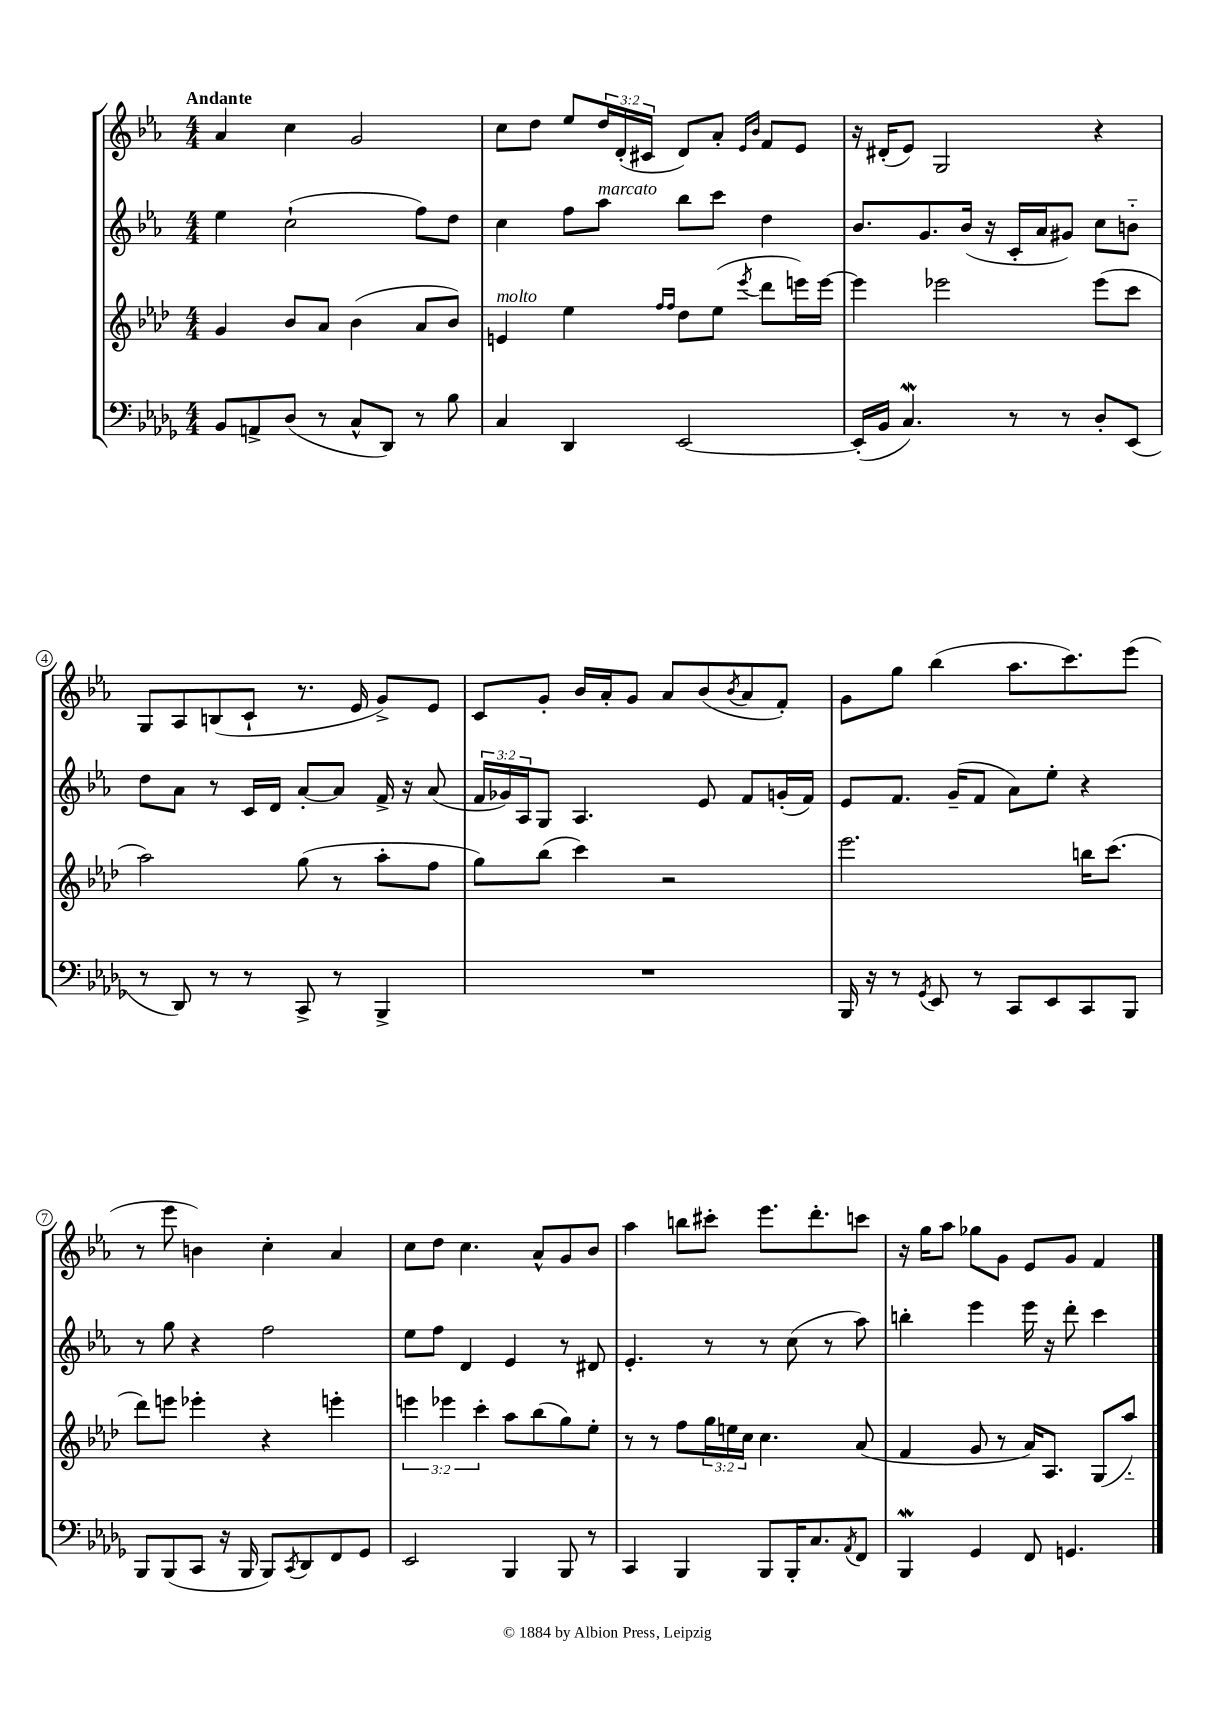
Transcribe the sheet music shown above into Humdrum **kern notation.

**kern	**kern	**kern	**kern
*part4	*part3	*part2	*part1
*staff4	*staff3	*staff2	*staff1
*clefF4	*clefG2	*clefG2	*clefG2
*k[b-e-a-d-g-]	*k[b-e-a-d-]	*k[b-e-a-]	*k[b-e-a-]
*M4/4	*M4/4	*M4/4	*M4/4
=1	=1	=1	=1
!	!	!	!LO:TX:a:B:t=Andante
8BB-/L	4g/	4ee-\	4a-/
8AAn^/	.	.	.
(8D-/J	8b-/L	(2cc`\	4cc\
8r	8a-/J	.	.
8C^^/L	(4b-\	.	2g/
8DD-/J)	.	.	.
8r	8a-/L	8ff\L)	.
8B-\	8b-/J)	8dd\J	.
=2	=2	=2	=2
!	!LO:TX:a:i:t=molto	!	!
4C/	4en/	4cc\	8cc\L
.	.	.	8dd\J
4DD-/	4ee-\	8ff\L	8ee-/L
!	!	!LO:TX:a:i:t=marcato	!
.	.	8aa-\J	24dd/L
.	.	.	(24d'/
.	.	.	24c#X/JJ
.	16qqff/LL	.	.
.	16qqff/JJ	.	.
[2EE-/	8dd-\L	8bb-\L	8d/L)
.	(8ee-\J	8ccc\J	8a-'/J
.	.	.	16qqe-/LL
.	8qeee-/	.	16qqb-/JJ
.	8ddd-\L	4dd\	8f/L
.	16eeen\L)	.	8e-/J
.	[16eee\JJ	.	.
=3	=3	=3	=3
(16EE-'/LL]	4eee\]	8.b-/L	16r
16BB-/JJ	.	.	(16d#X'/KL
4.CW/)	.	.	8e-/J)
.	.	8.g/	.
.	2eee-X\	.	2G/
.	.	(16b-/Jk	.
.	.	16r	.
8r	.	16c'/LL	.
.	.	16a-/J	.
8r	.	8g#X/J)	.
8D-'/L	(8eee-\L	8cc\L	4r
(8EE-/J	8ccc\J	8bn\J	.
!!LO:LB:g=z
=4	=4	=4	=4
8r	2aa-\)	8dd\L	8G/L
8DD-/)	.	8a-\J	8A-/
8r	.	8r	(8Bn/
8r	.	16c/LL	8c`/J
.	.	16d/JJ	.
8CC^/	(8gg\	[8a-'/L	8.r
8r	8r	8a-/J]	.
.	.	.	16e-/
4BBB-^/	8aa-'\L	16f^/	8g^/L)
.	.	16r	.
.	8ff\J	(8a-/	8e-/J
=5	=5	=5	=5
1r	8gg\L)	24f/LL	8c/L
.	.	24g-X/)	.
.	.	24A-/J	.
.	(8bb-\J	8G/J	8g'/J
.	4ccc\)	4.A-/	16b-/LL
.	.	.	16a-'/J
.	.	.	8g/J
.	2r	.	8a-/L
.	.	8e-/	(8b-/
.	.	.	8qb-/
.	.	8f/L	8a-/
.	.	(16gn'/L	8f'/J)
.	.	16f/JJ)	.
=6	=6	=6	=6
16BBB-/	2.eee-\	8e-/L	8g\L
16r	.	.	.
8r	.	8.f/J	8gg\J
8qGG-/	.	.	.
8EE-/	.	.	(4bb-\
.	.	(16g~/KL	.
8r	.	8f/J	.
8CC/L	.	8a-\L)	8.aa-\L
8EE-/	.	8ee-'\J	.
.	.	.	8.ccc\)
8CC/	16bbn\KL	4r	.
.	(8.ccc\J	.	.
8BBB-/J	.	.	(8eee-\J
!!LO:LB:g=z
=7	=7	=7	=7
8BBB-/L	8ddd-\L)	8r	8r
(8BBB-/	8eeen\J	8gg\	8eee-\
8CC/J	4eee-X'\	4r	4bn\)
16r	.	.	.
16BBB-/	.	.	.
8BBB-/L)	4r	2ff\	4cc'\
8qCC/	.	.	.
8DD-/	.	.	.
8FF/	4eeen'\	.	4a-/
8GG-/J	.	.	.
=8	=8	=8	=8
2EE-/	6eeen\	8ee-\L	8cc\L
.	.	8ff\J	8dd\J
.	6eee-X\	.	.
.	.	4d/	4.cc\
.	6ccc'\	.	.
4BBB-/	8aa-\L	4e-/	.
.	(8bb-\	.	8a-^^/L
8BBB-/	8gg\)	8r	8g/
8r	8ee-'\J	8d#X/	8b-/J
=9	=9	=9	=9
4CC/	8r	4.e-'/	4aa-\
.	8r	.	.
4BBB-/	8ff\L	.	8bbn\L
.	24gg\L	8r	8ccc#X'\J
.	24een\	.	.
.	24cc\JJ	.	.
8BBB-/L	4.cc\	8r	8.eee-\L
16BBB-'/K	.	(8cc\	.
8.C/	.	.	8.ddd'\
.	.	8r	.
8qAA-/	.	.	.
8FF/J	(8a-/	8aa-\)	8cccn\J
=10	=10	=10	=10
4BBB-W/	4f/	4bbn'\	16r
.	.	.	16gg\KL
.	.	.	8aa-\J
4GG-/	8g/	4eee-\	8gg-X\L
.	8r	.	8g\J
8FF/	16a-/KL)	16eee-\	8e-/L
.	8.A-/J	16r	.
4.GGn/	.	8ddd'\	8g/J
.	(8G/L	4ccc\	4f/
.	8aa-/J)	.	.
==	==	==	==
*-	*-	*-	*-
